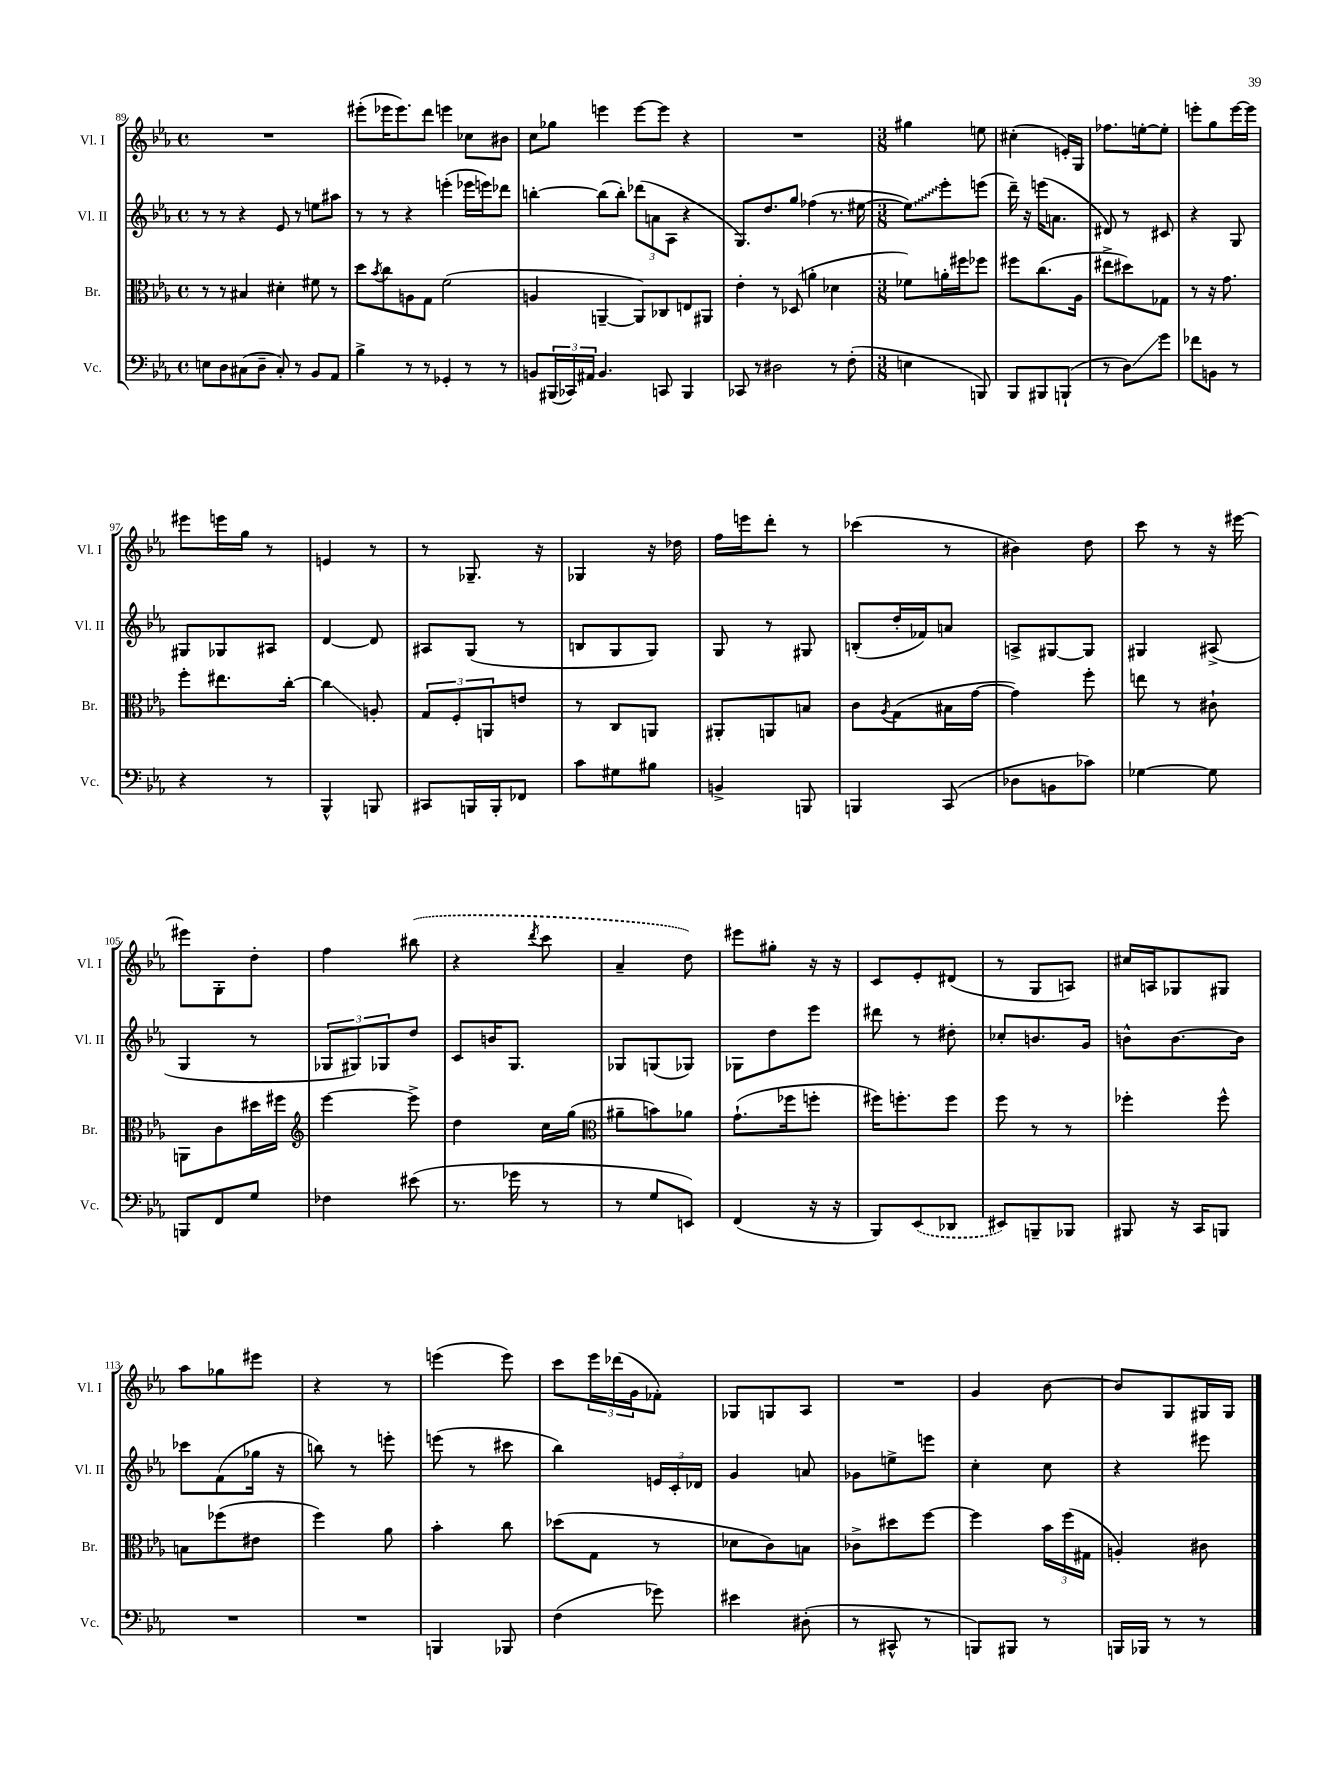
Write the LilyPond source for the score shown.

<<
\new StaffGroup <<
\new Staff = "s0" \with { instrumentName = "Vl. I" shortInstrumentName = "Vl. I" } {
    \clef treble \key ees \major \defaultTimeSignature \time 4/4
    R1 |
    eis'''8-.( ees'''16 ees'''8.) d'''8 e'''4 ces''8 bis'8 |
    c''8 ges''8 e'''4 e'''8~ e'''8 r4 |
    R1 |
    \numericTimeSignature \time 3/8 gis''4 e''8 |
    cis''4-.( e'16-.) g16 |
    fes''8. e''16~-. e''8-. |
    e'''8-. g''8 e'''16~ e'''16 |
    eis'''8 e'''16 g''16 r8 |
    e'4 r8 |
    r8 ges8.-- r16 |
    ges4 r16 des''16 |
    f''16 e'''16 d'''8-. r8 |
    ces'''4( r8 |
    bis'4) d''8 |
    c'''8 r8 r16 eis'''16~ |
    eis'''8 g8-. d''8-. |
    f''4 \once \slurDashed bis''8( |
    r4 \acciaccatura { d'''8 } c'''8 |
    aes'4-- d''8) |
    eis'''8 gis''8-. r16 r16 |
    c'8 ees'8-. dis'8( |
    r8 g8 a8) |
    cis''16 a16 ges8 gis8 |
    aes''8 ges''8 eis'''8 |
    r4 r8 |
    e'''4( e'''8) |
    c'''8 \tuplet 3/2 { ees'''16 des'''16( g'16 } fes'8-.) |
    ges8 g8 aes8 |
    R4. |
    g'4 bes'8~ |
    bes'8 g8 gis16 gis16 \bar "|." |
}
\new Staff = "s1" \with { instrumentName = "Vl. II" shortInstrumentName = "Vl. II" } {
    \clef treble \key ees \major \defaultTimeSignature \time 4/4
    r8 r8 r4 ees'8 r8 e''8 ais''8 |
    r8 r8 r4 e'''4-.( ees'''16 e'''16) des'''8 |
    b''4~-. b''8( b''8-.) \tuplet 3/2 { des'''8( a'8 aes8 } r4 |
    g8.) d''8. g''8 fes''4( r8. eis''16~ |
    \numericTimeSignature \time 3/8 \once \override Glissando.style = #'zigzag eis''8\glissando) ees'''8-. e'''8( |
    d'''16--) r16 e'''16( a'8. |
    dis'8) r8 cis'8 |
    r4 g8 |
    gis8 ges8 ais8 |
    d'4~ d'8 |
    ais8 g8( r8 |
    b8 g8 g8) |
    g8 r8 gis8 |
    b8-.( d''16-. fes'16) a'8 |
    a8-> gis8~ gis8 |
    gis4 ais8->( |
    g4 r8 |
    \tuplet 3/2 { ges8 gis8) ges8 } d''8 |
    c'8 b'16 g8. |
    ges8 g8( ges8) |
    ges8 d''8 ees'''8 |
    dis'''8 r8 dis''8-. |
    ces''8-. b'8. g'16 |
    b'8-^ b'8.~ b'16 |
    ces'''8 f'8( ges''16 r16 |
    b''8) r8 e'''8-. |
    e'''8( r8 cis'''8 |
    bes''4) \tuplet 3/2 { e'16 c'16-. des'16 } |
    g'4 a'8 |
    ges'8 e''8-> e'''8 |
    c''4-. c''8 |
    r4 eis'''8 \bar "|." |
}
\new Staff = "s2" \with { instrumentName = "Br." shortInstrumentName = "Br." } {
    \clef alto \key ees \major \defaultTimeSignature \time 4/4
    r8 r8 bis4 dis'4-. fis'8 r8 |
    d''8 \acciaccatura { bes'8 } c''8 a8 g8 f'2( |
    a4 a,4~-- a,8) ces8 e8 ais,8 |
    ees'4-. r8 des8( a'4-. des'4 |
    \numericTimeSignature \time 3/8 fes'8) a'16-. fis''16 fes''8 |
    fis''8 c''8.( aes16 |
    eis''8-> dis''8) ges8 |
    r8 r16 g'8. |
    f''8-. eis''8. c''16~-. |
    c''4\glissando a8-. |
    \tuplet 3/2 { g8 f8-. a,8 } e'8 |
    r8 c8 a,8 |
    ais,8-. a,8 b8 |
    c'8 \acciaccatura { aes8 } g8( bis16 g'16~ |
    g'4) f''8-. |
    e''8 r8 cis'8-! |
    a,8 c'8 dis''16 fis''16 |
    \clef treble ees'''4~ ees'''8-> |
    d''4 c''16 g''16( |
    \clef alto ais'8-- b'8) aes'8 |
    g'8.-!( fes''16 f''8-. |
    fis''16) f''8.-. f''8 |
    f''8 r8 r8 |
    fes''4-. fes''8-^ |
    b8 fes''8( eis'8 |
    f''4) aes'8 |
    bes'4-. c''8 |
    des''8( g8 r8 |
    des'8 c'8) b8 |
    ces'8-> dis''8 f''8~ |
    f''4 \tuplet 3/2 { bes'16 f''16( gis16 } |
    a4-.) cis'8 \bar "|." |
}
\new Staff = "s3" \with { instrumentName = "Vc." shortInstrumentName = "Vc." } {
    \clef bass \key ees \major \defaultTimeSignature \time 4/4
    e8 d8 cis8( d8-- cis8-.) r8 bes,8 aes,8 |
    bes4-> r8 r8 ges,4-. r8 r8 |
    b,8 \tuplet 3/2 { bis,,16( ces,16) ais,16 } b,4. c,8 bis,,4 |
    ces,8 r8 dis2 r8 f8-.( |
    \numericTimeSignature \time 3/8 e4 b,,8) |
    bes,,8 bis,,8 b,,8-!( |
    r8 d8\glissando) g'8 |
    fes'8 b,8 r8 |
    r4 r8 |
    bes,,4-^ b,,8 |
    cis,8 b,,16 b,,16-. fes,8 |
    c'8 gis8 bis8 |
    b,4-> b,,8 |
    b,,4 c,8( |
    des8 b,8 ces'8) |
    ges4~ ges8 |
    b,,8 f,8 g8 |
    fes4 eis'8( |
    r8. ges'16 r8 |
    r8 g8 e,8) |
    f,4( r16 r16 |
    bes,,8) \once \slurDashed ees,8( des,8 |
    eis,8) b,,8-- bes,,8 |
    bis,,8 r16 c,16 b,,8 |
    R4. |
    R4. |
    b,,4 bes,,8 |
    f4( ges'8) |
    eis'4 dis8-.( |
    r8 cis,8-^ r8 |
    b,,8) bis,,8 r8 |
    b,,16 bes,,16 r8 r8 \bar "|." |
}
>>
>>
\layout { \context { \Score currentBarNumber = #89 } }
